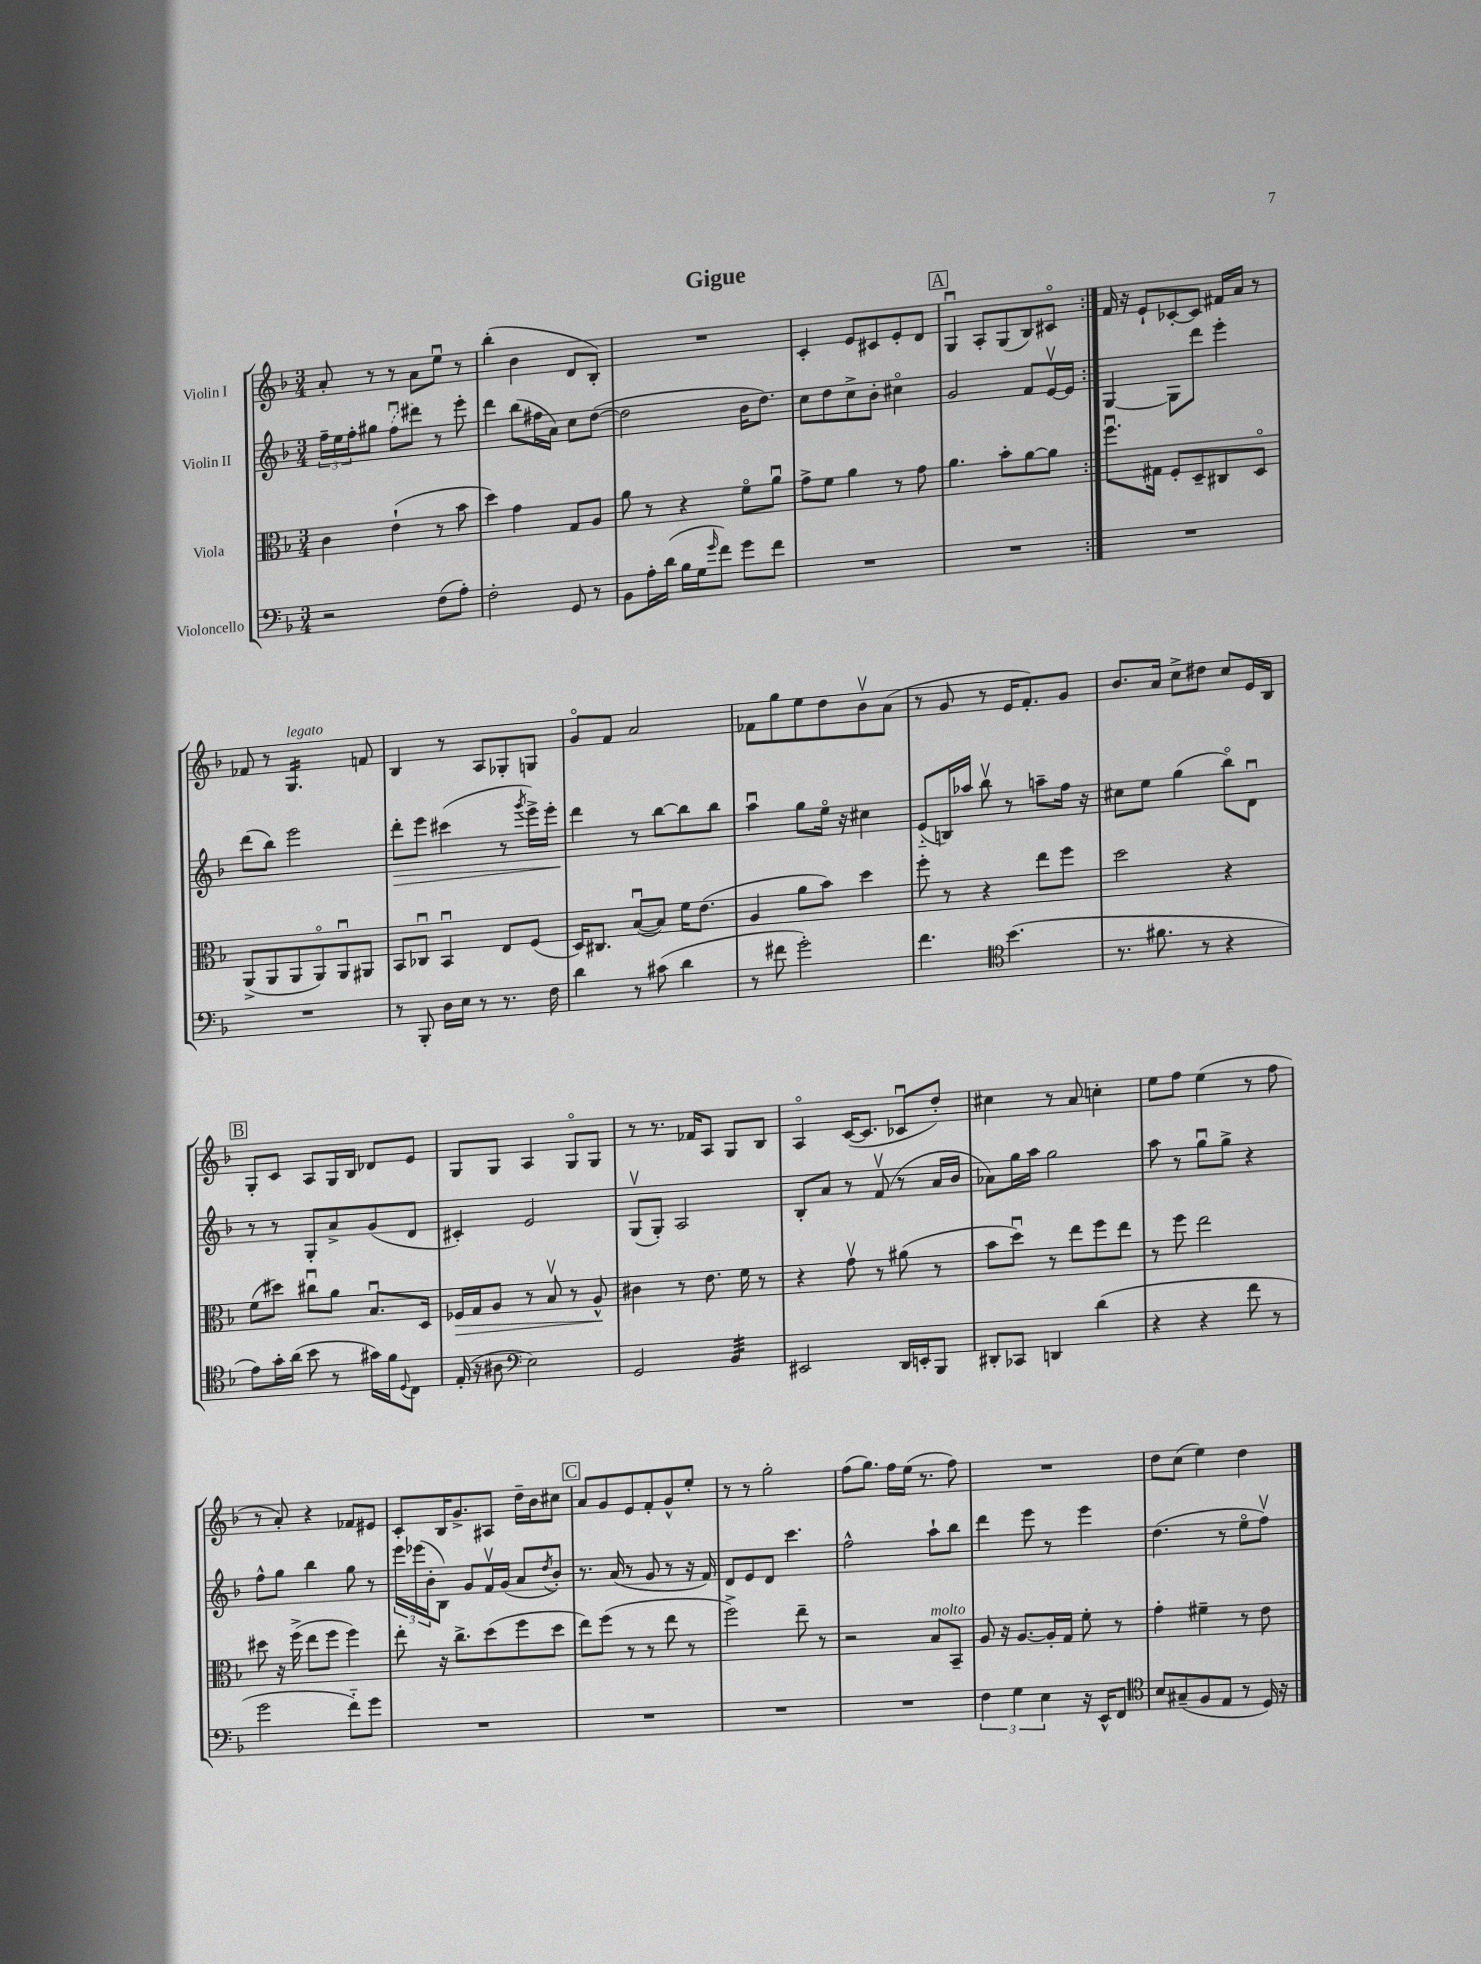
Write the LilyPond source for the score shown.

\header { title = "Gigue" }
<<
\new StaffGroup <<
\new Staff = "s0" \with { instrumentName = "Violin I" } {
    \clef treble \key f \major \numericTimeSignature \time 3/4
    \repeat volta 2 { a'8-. r8 r8 a'8 e''8\downbow r8 |
    bes''4-.( bes'4 d'8 bes8-.) |
    R2. |
    c'4-. e'8 cis'8 e'8-. d'8 |
    \mark \markup { \box "A" } g4\downbow a8-. g8( bes8) cis'8\flageolet | }
    f'16 r16 e'8-! ces'8~-. ces'8 fis'16 a'16 r8 |
    fes'8 r8 g4.:16^\markup { \italic "legato" } f'8 |
    bes4 r8 a8 ges8-. g8 |
    g'8\flageolet f'8 a'2 |
    fes'8 g''8 e''8 d''8 bes'8\upbow a'8( |
    r8 g'8 r8 e'16 f'8.-.) g'8 |
    bes'8. a'16 c''8-> dis''8 c''8 e'16 bes16 |
    \mark \markup { \box "B" } g8-. c'8 a8 g16 bes16 des'8 e'8 |
    g8 g8 a4 g8\flageolet g8 |
    r8 r8. fes'16 a8 g8 bes8 |
    a4\flageolet c'16~( c'8. ces'8\downbow d''8-.) |
    cis''4 r8 a'8 c''4-. |
    e''8 f''8 e''4( r8 f''8 |
    r8 a'8-.) r4 fes'8 eis'8 |
    c'8-. bes16 g'8.-> ais8 d''16-- bes'16 cis''8 |
    \mark \markup { \box "C" } a'8 g'8 e'8 f'8-. g'8-^ e''8-. |
    r8 r8 g''2-. |
    f''8( g''8.) f''16 e''16( r8. f''8) |
    R2. |
    d''8 c''8( e''4) d''4 \bar "|." |
}
\new Staff = "s1" \with { instrumentName = "Violin II" } {
    \clef treble \key f \major \numericTimeSignature \time 3/4
    \repeat volta 2 { \tuplet 3/2 { f''16-- e''16 f''16-. } gis''8 \once \slurDashed f''8\downbow( dis'''8) r8 e'''8-. |
    d'''4 bes''8( fis''16 a'16) c''8 d''8~( |
    d''2 bes'16 d''8.) |
    c''8 d''8 c''8-> bes'8-. cis''4\flageolet |
    \mark \markup { \box "A" } g'2 f'8 e'16~\upbow e'16 | }
    g4~ g8 d'''8 e'''4-. |
    d'''8( bes''8) e'''2 |
    d'''8-.\> e'''8 cis'''4( r8 \acciaccatura { g'''8 } e'''16->) e'''16-. |
    d'''4\! r8 bes''8~ bes''8 bes''8 |
    a''4\downbow g''8 e''16\flageolet r16 cis''4 |
    e'8-_( b16) aes''16 bes''8\upbow r8 a''8-- f''16 r16 |
    cis''8 e''8 g''4( bes''8\flageolet) d'8\downbow |
    \mark \markup { \box "B" } r8 r8 g8-. a'8-> g'8( d'8 |
    cis'4-.) e'2 |
    g8\upbow( g8-.) a2 |
    bes8-. a'8 r8 f'8\upbow( r8 a'16 bes'16 |
    aes'8) g''16 a''16 g''2 |
    a''8 r8 g''8\downbow g''8-> r4 |
    f''8-^ g''8 bes''4 g''8 r8 |
    \tuplet 3/2 { e'''16 ees'''16( bes'16-. } bes8) g'8 f'16\upbow g'16( a'8 \acciaccatura { d''8 } bes'8-.) |
    \mark \markup { \box "C" } r8. a'16( r8 g'8 r8 r16 f'16) |
    d'8 e'8 d'8 c'''4. |
    f''2-^ a''8-! bes''8 |
    d'''4 e'''8 r8 e'''4 |
    d''4.( r8 e''8\flageolet f''8\upbow) \bar "|." |
}
\new Staff = "s2" \with { instrumentName = "Viola" } {
    \clef alto \key f \major \numericTimeSignature \time 3/4
    \repeat volta 2 { c'4 e'4-!( r8 bes'8 |
    d''4) g'4 g8 a8 |
    a'8 r8 r4 f'8\flageolet a'8\downbow |
    g'8-> f'8 a'4 r8 g'8 |
    \mark \markup { \box "A" } a'4. bes'8-. a'8~ a'8 | }
    f''8.\downbow gis16 f8-. d8-- cis8 d8\flageolet |
    a,8->( a,8 a,8 a,8\flageolet) a,8\downbow ais,8 |
    bes,8 ces8\downbow bes,4\downbow e8 f8( |
    d16) cis8. bes8~\downbow( bes8) f'16 e'8.( |
    a4 a'8 bes'8) d''4 |
    f''8-. r8 r4 e''8 f''8 |
    d''2 r4 |
    \mark \markup { \box "B" } f'8( dis''8) cis''8\downbow a'8 bes8.\downbow d16 |
    fes16\> g16 a8 r8 bes8\upbow r8 a8-^\! |
    cis'4 r8 e'8. f'16 r8 |
    r4 g'8\upbow r8 ais'8( r8 |
    bes'8 d''8\downbow) r8 e''8 f''8 e''8 |
    r8 f''8 e''2 |
    dis''8 r16 f''16->( e''8 f''8 f''4) |
    e''8-. r16 c''8.-> d''8( f''8 d''8 |
    \mark \markup { \box "C" } e''8) f''8( r8 r8 e''8 r8 |
    f''2->) e''8-- r8 |
    r2 bes8^\markup { \italic "molto" } bes,8-- |
    a8 r16 a8.~ a16-. g16 f'8-. r8 |
    g'4-. fis'4-- r8 e'8 \bar "|." |
}
\new Staff = "s3" \with { instrumentName = "Violoncello" } {
    \clef bass \key f \major \numericTimeSignature \time 3/4
    \repeat volta 2 { r2 f8( a8-.) |
    f2-. g,8 r8 |
    bes,8 a16-. d'16( bes16 g16 \grace { g'16 } f'8) g'8 f'8 |
    R2. |
    \mark \markup { \box "A" } R2. | }
    R2. |
    R2. |
    r8 bes,,8-. d16 e16 r8 r8. f16 |
    d'4 r8 cis'8( d'4 |
    r8 fis'8 g'2-.) |
    f'4. \clef tenor bes'4.( |
    r8. fis'8. r8 r4 |
    \mark \markup { \box "B" } e'8) g'16-. a'16( bes'8 r8 gis'16) f'16 \appoggiatura { d8 } c8 |
    e16-.( r16 ais8 \clef bass e2) |
    g,2 bes,4:32 |
    eis,2 d,16 e,16-. bes,,8 |
    dis,8-. ces,8 d,4 d'4( |
    r4 r4 f'8 r8 |
    g'2 f'8-_) g'8 |
    R2. |
    \mark \markup { \box "C" } R2. |
    R2. |
    R2. |
    \tuplet 3/2 { f4 g4 e4 } r16 e,16-^ f,8 |
    \clef tenor bes8 gis8--( f8 e8 r8 d16) r16 \bar "|." |
}
>>
>>
\layout { \context { \Score \remove "Bar_number_engraver" } }
